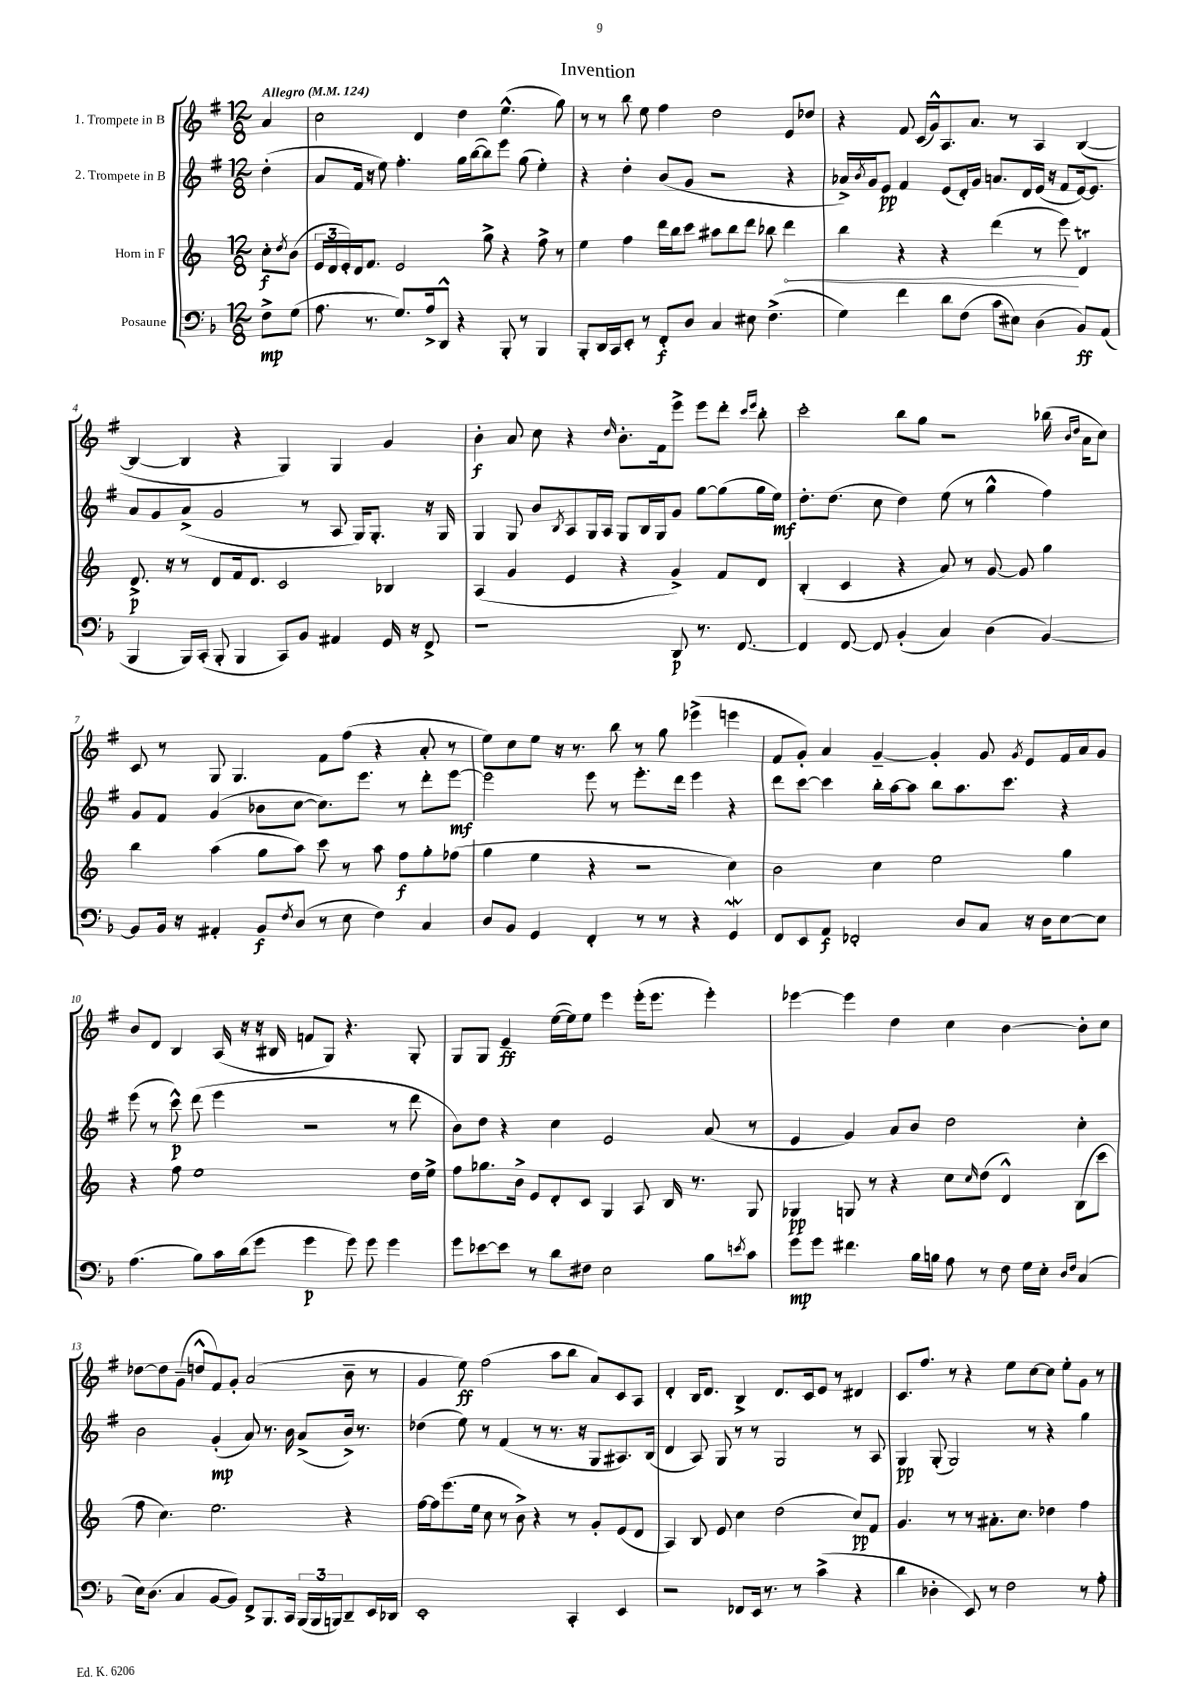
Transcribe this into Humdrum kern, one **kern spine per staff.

**kern	**dynam	**kern	**dynam	**kern	**dynam	**kern	**dynam
*part4	*part4	*part3	*part3	*part2	*part2	*part1	*part1
*staff4	*staff4	*staff3	*staff3	*staff2	*staff2	*staff1	*staff1
*I"Posaune	*	*I"Horn in F	*	*I"2. Trompete in B	*	*I"1. Trompete in B	*
*clefF4	*	*clefG2	*	*clefG2	*	*clefG2	*
*k[b-]	*	*k[]	*	*k[f#]	*	*k[f#]	*
*M12/8	*	*M12/8	*	*M12/8	*	*M12/8	*
*MM124	*	*MM124	*	*MM124	*	*MM124	*
=	=	=	=	=	=	=	=
!	!	!	!	!	!	!LO:TX:a:B:t=Allegro	!
8F^\L	mp	8cc'\L	f	(4dd'\	.	4a/	.
.	.	8qdd/	.	.	.	.	.
(8G\J	.	(8b\J	.	.	.	.	.
=1	=1	=1	=1	=1	=1	=1	=1
8.A\	.	24e/LL	.	8a/L	.	2cc\	.
.	.	24d/	.	.	.	.	.
.	.	24e'/)	.	.	.	.	.
.	.	16d/J	.	16f#/Jk	.	.	.
8.r	.	8.f/J	.	16r	.	.	.
.	.	.	.	8ee\)	.	.	.
8.G/L)	.	2e/	.	4.ff#'\	.	.	.
.	.	.	.	.	.	4d/	.
16A^/k	.	.	.	.	.	.	.
8DD^^/J	.	.	.	.	.	.	.
4r	.	.	.	16gg\LL	.	4dd\	.
.	.	.	.	([16bb\J	.	.	.
.	.	8gg^\	.	8bb\])	.	.	.
8BBB-'/	.	4r	.	8eee\J	.	(4.ee^^\	.
8r	.	.	.	(8gg\	.	.	.
4BBB-/	.	8ff^\	.	4ee'\)	.	.	.
.	.	8r	.	.	.	8gg\)	.
=2	=2	=2	=2	=2	=2	=2	=2
8BBB-'/L	.	4ee\	.	4r	.	8r	.
16DD/L	.	.	.	.	.	8r	.
16CC/J	.	.	.	.	.	.	.
8EE'/J	.	4ff\	.	4dd'\	.	8bb\	.
8r	.	.	.	.	.	8ee\	.
8FF'/L	f	16ddd\LL	.	(8b/L	.	4ff#\	.
.	.	16bb\J	.	.	.	.	.
8D/J	.	8ccc\J	.	8g/J	.	.	.
4C/	.	8aa#X\L	.	2r	.	2dd\	.
.	.	8bb\	.	.	.	.	.
8E#X\	.	8ddd\J	.	.	.	.	.
(4.F^\	.	8bb-X\	.	.	.	.	.
!	!	!	!LO:HP:b	!	!	!	!
.	.	4ddd\	<	4r	.	8e/L	.
.	.	.	.	.	.	8dd-X/J	.
=3	=3	=3	=3	=3	=3	=3	=3
4G\)	.	4bb\	.	16a-X^/LL)	.	4r	.
.	.	.	.	8qb/	.	.	.
.	.	.	.	16g/J	.	.	.
.	.	.	.	8e/J	pp	.	.
4f\	.	4r	.	4f#/	.	8f#/	.
.	.	.	.	.	.	(16c/LL	.
.	.	.	.	.	.	16g^^/J)	.
8d\L	.	4r	.	(8e/L	.	8.A/	.
(8F\J	.	.	.	16d'/L)	.	.	.
.	.	.	.	16g/JJ	.	8.a/J	.
8c\L	.	(4ddd\	.	8.an/L	.	.	.
8E#X\J)	.	.	.	.	.	8r	.
.	.	.	.	16d/L	.	.	.
(4D\	.	8r	.	(16e/JJ	.	4A/	.
.	.	.	.	16r	.	.	.
.	.	8eee\)	.	8f#/L	.	.	.
8BB-/L)	ff	4dT/	[	[16e/k)	.	([4B/	.
.	.	.	.	8.e/J]	.	.	.
(8AA/J	.	.	.	.	.	.	.
!!LO:LB:g=z
=4	=4	=4	=4	=4	=4	=4	=4
4BBB-/	.	8.d^/	p	8a/L	.	4B/_	.
.	.	.	.	8g/	.	.	.
.	.	16r	.	.	.	.	.
16BBB-/LL)	.	8r	.	(8a^/J	.	4B/]	.
(16CC'/JJ	.	.	.	.	.	.	.
8BBB-'/	.	8d/L	.	2g/	.	.	.
4BBB-/	.	16f/k	.	.	.	4r	.
.	.	8.d/J	.	.	.	.	.
8CC/L)	.	2c/	.	.	.	4G/)	.
8BB-/J	.	.	.	8r	.	.	.
4AA#X/	.	.	.	8A/	.	4G/	.
.	.	.	.	16G/KL)	.	.	.
.	.	.	.	8.G'/J	.	.	.
16GG/	.	4B-X/	.	.	.	4g/	.
16r	.	.	.	.	.	.	.
8FF^/	.	.	.	16r	.	.	.
.	.	.	.	16G/	.	.	.
=5	=5	=5	=5	=5	=5	=5	=5
1r	.	(4A/	.	4G/	.	4b'\	f
.	.	4g/	.	8G/	.	8a/	.
.	.	.	.	8b/L	.	8cc\	.
.	.	.	.	8qB/	.	.	.
.	.	4e/	.	8A/	.	4r	.
.	.	.	.	16G/L	.	.	.
.	.	.	.	16A/JJ	.	.	.
.	.	.	.	.	.	16qqdd/	.
.	.	4r	.	8G/L	.	8.b'\L	.
.	.	.	.	16B/L	.	.	.
.	.	.	.	16G/J	.	16f#\k	.
8DD/	p	4g^/)	.	8g/J	.	8eee^\J	.
8.r	.	.	.	[8gg\L	.	8eee\L	.
.	.	8f/L	.	(8gg\]	.	8ddd'\J	.
[8.FF/	.	.	.	.	.	.	.
.	.	.	.	.	.	16qqccc/LL	.
.	.	.	.	.	.	16qqeee/JJ	.
.	.	8d/J	.	16gg\L	.	8bb'\	.
.	.	.	.	16ee\JJ)	mf	.	.
=6	=6	=6	=6	=6	=6	=6	=6
4FF/]	.	(4B'/	.	8.dd'\L	.	2ccc'\	.
.	.	.	.	(8.dd\J	.	.	.
[8FF/	.	4c/	.	.	.	.	.
8FF/]	.	.	.	8cc\	.	.	.
(4BB-'/	.	4r	.	4dd\)	.	8bb\L	.
.	.	.	.	.	.	8gg\J	.
4C/)	.	8a/)	.	(8ee\	.	2r	.
.	.	8r	.	8r	.	.	.
(4D\	.	[8g/	.	4gg^^\	.	.	.
.	.	8g/]	.	.	.	.	.
[4BB-/)	.	4gg\	.	4ff#\)	.	(16bb-X\	.
.	.	.	.	.	.	16qqb/LL	.
.	.	.	.	.	.	16qqdd/JJ	.
.	.	.	.	.	.	16a\KL	.
.	.	.	.	.	.	8cc\J)	.
!!LO:LB:g=z
=7	=7	=7	=7	=7	=7	=7	=7
8BB-/L]	.	4bb\	.	8g/L	.	8c/	.
16BB-/Jk	.	.	.	8f#/J	.	8r	.
16r	.	.	.	.	.	.	.
4AA#X'/	.	(4aa\	.	(4g/	.	8G/	.
.	.	.	.	.	.	4.G/	.
8BB-/L	f	8gg\L	.	8b-X\L	.	.	.
8qF/	.	.	.	.	.	.	.
(8D/J	.	8aa\J)	.	[8cc\J	.	.	.
8r	.	8ccc\	.	8.cc\L])	.	8f#\L	.
8E\	.	8r	.	.	.	(8ff#\J	.
.	.	.	.	8.eee\J	.	.	.
4F\)	.	8aa\	.	.	.	4r	.
.	.	8ff\L	f	8r	.	.	.
4C/	.	8gg'\	.	8ddd'\L	.	8a'/	.
.	.	(8ff-X\J	.	[8eee\J	mf	8r	.
=8	=8	=8	=8	=8	=8	=8	=8
8D/L	.	4gg\	.	2eee\]	.	8ee\L)	.
8BB-/J	.	.	.	.	.	8cc\	.
4GG/	.	4ee\	.	.	.	8ee\J	.
.	.	.	.	.	.	16r	.
.	.	.	.	.	.	8.r	.
4FF'/	.	4r	.	8eee\	.	.	.
.	.	.	.	8r	.	8bb\	.
8r	.	2r	.	8.eee'\L	.	8r	.
8r	.	.	.	.	.	8gg\	.
.	.	.	.	16ddd\Jk	.	.	.
4r	.	.	.	4eee\	.	(4eee-X^\	.
4GGW/	.	4cc\)	.	4r	.	4eeen\	.
=9	=9	=9	=9	=9	=9	=9	=9
8FF/L	.	2b\	.	8ddd\L	.	8f#/L	.
8EE/	.	.	.	[8ccc\J	.	8g'/J)	.
8AA/J	f	.	.	4ccc\]	.	4a/	.
2FF-X'/	.	.	.	.	.	.	.
.	.	4cc\	.	16bb'\LL	.	[4g~/	.
.	.	.	.	[16aa\J	.	.	.
.	.	.	.	8aa\J]	.	.	.
.	.	2ee\	.	8bb\L	.	4g'/]	.
8D/L	.	.	.	8.aa\	.	.	.
8C/J	.	.	.	.	.	8g/	.
.	.	.	.	8.ccc\J	.	.	.
.	.	.	.	.	.	8qg/	.
16r	.	.	.	.	.	8e/L	.
16D\KL	.	.	.	.	.	.	.
[8E\	.	4gg\	.	4r	.	16f#/L	.
.	.	.	.	.	.	16a/J	.
8E\J]	.	.	.	.	.	8g/J	.
!!LO:LB:g=z
=10	=10	=10	=10	=10	=10	=10	=10
(4.A\	.	4r	.	(8eee\	.	8b/L	.
.	.	.	.	8r	.	8d/J	.
.	.	8ff\	.	8ccc^^\)	p	4B/	.
8B-\L)	.	1ee	.	(8ddd\	.	.	.
16c\L	.	.	.	4eee\	.	(16A/	.
(16d\J	.	.	.	.	.	16r	.
8g\J	.	.	.	.	.	16r	.
.	.	.	.	.	.	16B#X/	.
4g\	p	.	.	2r	.	8fn/L	.
.	.	.	.	.	.	8G/J)	.
8g\)	.	.	.	.	.	4.r	.
8g\	.	.	.	.	.	.	.
4g\	.	.	.	8r	.	.	.
.	.	16dd\LL	.	8ddd\	.	8G'/	.
.	.	16ee^\JJ	.	.	.	.	.
=11	=11	=11	=11	=11	=11	=11	=11
8g\L	.	8ff\L	.	8b\L)	.	8G/L	.
[8e-X\	.	8.gg-X\	.	8dd\J	.	8G/J	.
8e-\J]	.	.	.	4r	.	4e~/	ff
.	.	16b^\Jk	.	.	.	.	.
8r	.	8e/L	.	.	.	.	.
8d\L	.	8d'/	.	4cc\	.	([16ee\LL	.
.	.	.	.	.	.	16ee\J])	.
8F#X\J	.	8c/J	.	.	.	8ee\J	.
2E\	.	4G/	.	2e/	.	4eee\	.
.	.	8A/	.	.	.	(16eee'\KL	.
.	.	.	.	.	.	8.eee\J	.
.	.	16B/	.	.	.	.	.
.	.	8.r	.	.	.	.	.
8B-\L	.	.	.	(8a/	.	4eee'\)	.
8qen/	.	.	.	.	.	.	.
8c\J	.	8G/	.	8r	.	.	.
=12	=12	=12	=12	=12	=12	=12	=12
8g\L	mp	4G-X/	pp	4e/	.	[4eee-X\	.
8g\J	.	.	.	.	.	.	.
4.f#X\	.	8Gn/	.	4g/)	.	4eee-\]	.
.	.	8r	.	.	.	.	.
.	.	4r	.	8a/L	.	4dd\	.
16B-\LL	.	.	.	8b/J	.	.	.
16Bn\JJ	.	.	.	.	.	.	.
8A\	.	8cc\L	.	2dd\	.	4cc\	.
.	.	16qqcc/	.	.	.	.	.
8r	.	(8dd\J	.	.	.	.	.
8F\	.	4d^^/)	.	.	.	[4b\	.
16G\LL	.	.	.	.	.	.	.
16E'\JJ	.	.	.	.	.	.	.
16qqD/LL	.	.	.	.	.	.	.
16qqF/JJ	.	.	.	.	.	.	.
(4C/	.	(8B\L	.	4cc'\	.	8b'\L]	.
.	.	8ccc\J	.	.	.	8cc\J	.
!!LO:LB:g=z
=13	=13	=13	=13	=13	=13	=13	=13
16E\KL)	.	8ff\	.	2b\	.	[8dd-X\L	.
(8.D\J	.	.	.	.	.	.	.
.	.	4.cc\)	.	.	.	8dd-\]	.
4C/	.	.	.	.	.	(8g~\J	.
.	.	.	.	.	.	8ddn^^/L	.
[8BB-/L	.	2.ee\	.	(4g'/	mp	8f#/)	.
8BB-/J])	.	.	.	.	.	8g'/J	.
8FF^/L	.	.	.	8a/)	.	(2a/	.
8.BBB-/	.	.	.	8.r	.	.	.
16CC/Jk	.	.	.	16b\	.	.	.
(24BBB-/LL	.	.	.	(8a^/L	.	.	.
24BBB-/	.	.	.	.	.	.	.
24BBBn/J)	.	.	.	.	.	.	.
8DD~/	.	4r	.	16b^/Jk)	.	8b~\	.
.	.	.	.	8.r	.	.	.
16EE/L	.	.	.	.	.	8r	.
16DD-X/JJ	.	.	.	.	.	.	.
=14	=14	=14	=14	=14	=14	=14	=14
1EE'	.	[16ff\LL	.	(4dd-X\	.	4g/	.
.	.	16ff\J]	.	.	.	.	.
.	.	(8.eee\	.	.	.	.	.
.	.	.	.	8ee\)	.	8ee\)	ff
.	.	16ee\Jk	.	.	.	.	.
.	.	8cc\	.	8r	.	(2ff#\	.
.	.	8r	.	(4f#/	.	.	.
.	.	8b^\)	.	.	.	.	.
.	.	4r	.	8r	.	.	.
.	.	.	.	8.r	.	8aa\L	.
4CC'/	.	8r	.	.	.	8bb\J	.
.	.	.	.	16r	.	.	.
.	.	8g'/L	.	8G/L	.	8a/L)	.
4EE/	.	(8e/	.	8.A#X/)	.	8c/	.
.	.	8d/J	.	.	.	8A/J	.
.	.	.	.	(16B/Jk	.	.	.
=15	=15	=15	=15	=15	=15	=15	=15
2r	.	4A/)	.	4d/	.	4d'/	.
.	.	8B/	.	8A/)	.	16B/KL	.
.	.	.	.	.	.	8.d/J	.
.	.	8e/	.	8G/	.	.	.
8FF-X/L	.	4cc\	.	8r	.	4B^/	.
16EE/Jk	.	.	.	8r	.	.	.
8.r	.	.	.	.	.	.	.
.	.	(2dd\	.	2G/	.	8.d/L	.
8r	.	.	.	.	.	.	.
.	.	.	.	.	.	16c/k	.
(4c^\	.	.	.	.	.	8e/J	.
.	.	.	.	.	.	8r	.
4r	.	8cc/L)	pp	8r	.	4d#X/	.
.	.	8f/J	.	8A/	.	.	.
=16	=16	=16	=16	=16	=16	=16	=16
4d\	.	4.g/	.	4G/	pp	8.c/L	.
.	.	.	.	.	.	8.ff#/J	.
4D-X'\	.	.	.	(8G'/	.	.	.
.	.	8r	.	2G/)	.	8r	.
8EE/)	.	8r	.	.	.	4r	.
8r	.	8.a#X'\L	.	.	.	.	.
2F\	.	.	.	.	.	8ee\L	.
.	.	8.cc\J	.	.	.	.	.
.	.	.	.	8r	.	[8cc\	.
.	.	4dd-X\	.	4r	.	8cc\J]	.
.	.	.	.	.	.	8ee'\L	.
8r	.	4ff\	.	4gg\	.	8g\J	.
8A'\	.	.	.	.	.	8r	.
==	==	==	==	==	==	==	==
*-	*-	*-	*-	*-	*-	*-	*-
